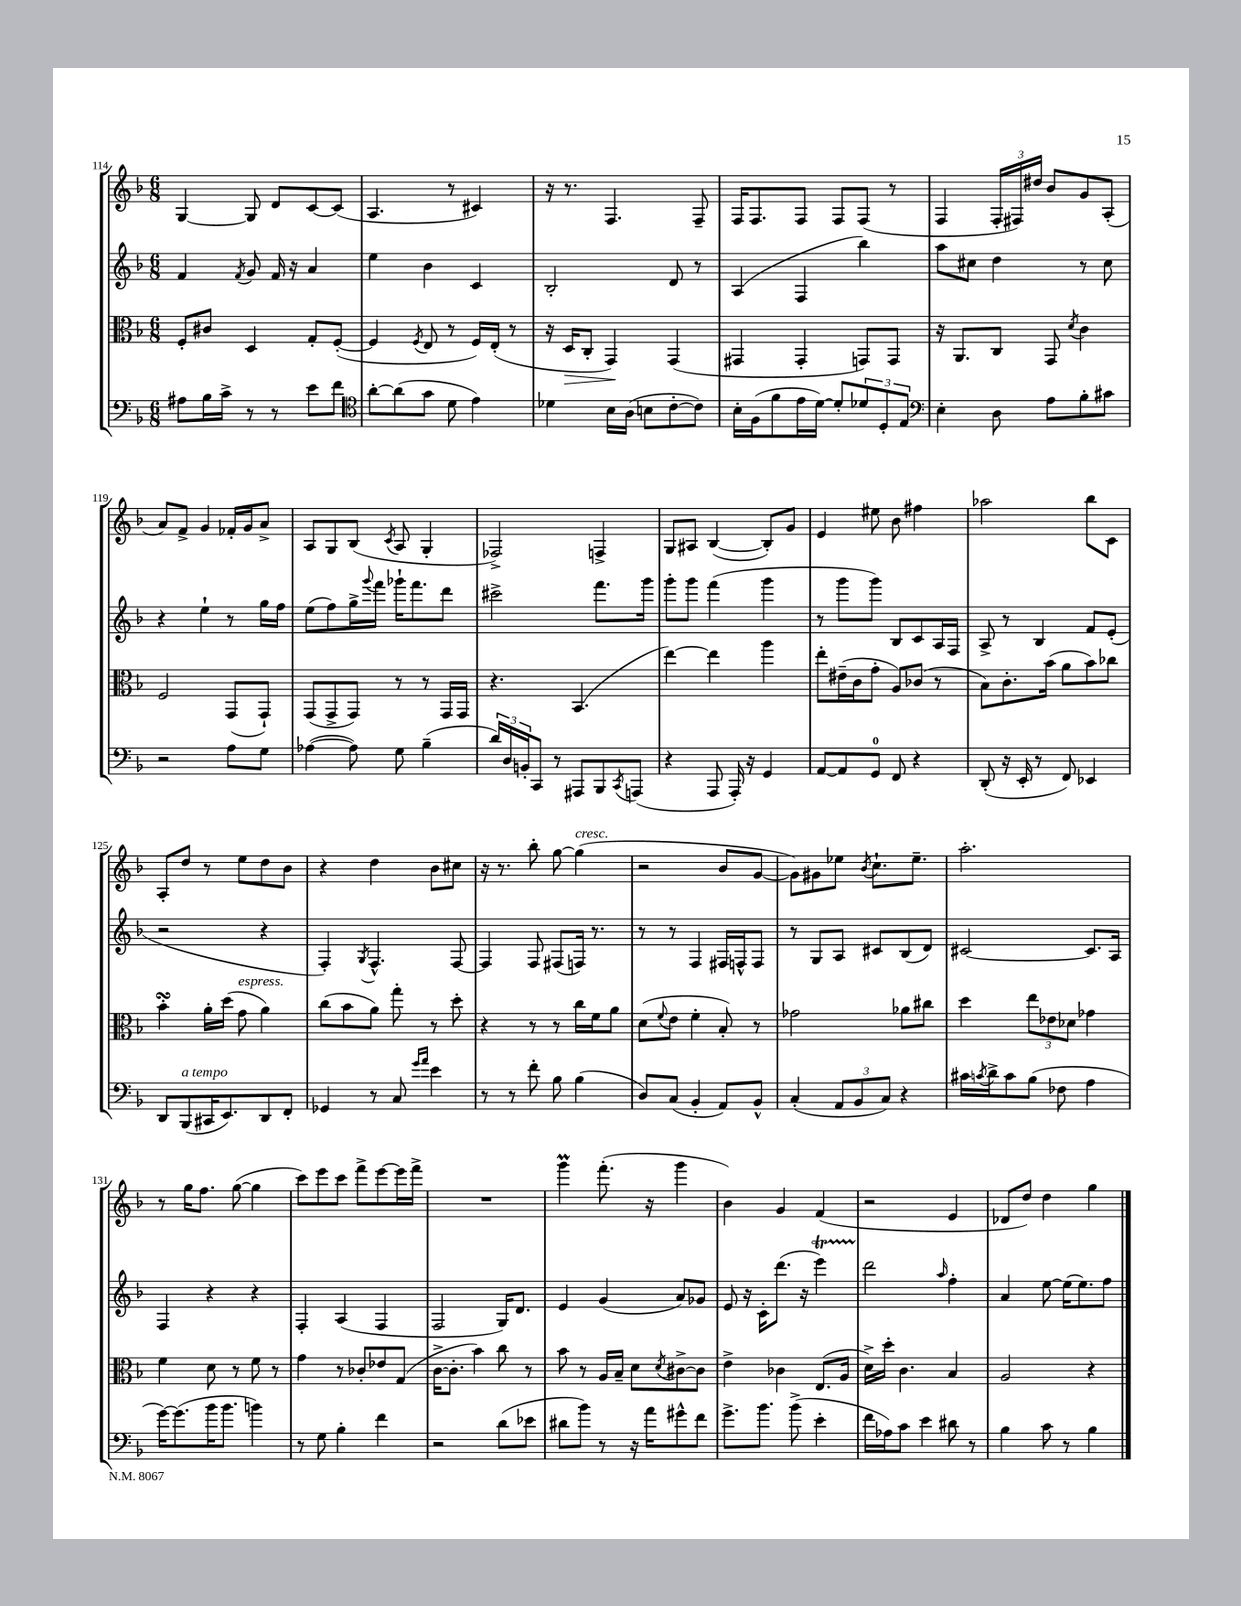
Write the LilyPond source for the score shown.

<<
\new StaffGroup <<
\new Staff = "s0" {
    \clef treble \key f \major \numericTimeSignature \time 6/8
    g4~ g8 d'8 c'8~ c'8( |
    a4. r8 cis'4) |
    r16 r8. f4. f8-- |
    f16 f8. f8 f8 f8( r8 |
    f4 \tuplet 3/2 { f16-. fis16) dis''16 } bes'8 g'8 a8-.( |
    a'8) f'8-> g'4 fes'16-. g'16 a'8-> |
    a8 g8 bes8( \acciaccatura { c'8 } a8 g4-. |
    fes2->) f4-> |
    g8 ais8 bes4~( bes8-.) g'8 |
    e'4 eis''8 bes'8 fis''4 |
    aes''2 bes''8 c'8 |
    a8-. d''8 r8 e''8 d''8 bes'8 |
    r4 d''4 bes'8 cis''8 |
    r16 r8. bes''8-. g''8~ g''4^\markup { \italic "cresc." }( |
    r2 bes'8 g'8~ |
    g'8) gis'8 ees''8 \acciaccatura { bes'8 } c''8.-! ees''8.-- |
    a''2.-. |
    r8 g''16 f''8. g''8~( g''4 |
    c'''8) e'''8 c'''8 f'''8-> e'''8~ e'''16 f'''16-> |
    R2. |
    g'''4\prall f'''8.-.( r16 g'''4 |
    bes'4) g'4 f'4( |
    r2 e'4 |
    des'8 d''8) d''4 g''4 \bar "|." |
}
\new Staff = "s1" {
    \clef treble \key f \major \numericTimeSignature \time 6/8
    f'4 \acciaccatura { f'8 } g'8 f'16 r16 a'4 |
    e''4 bes'4 c'4 |
    bes2-. d'8 r8 |
    a4( f4 bes''4) |
    a''8 cis''8 d''4 r8 cis''8 |
    r4 e''4-! r8 g''16 f''16 |
    e''8( f''8) g''16-> \appoggiatura { g'''8 } f'''16 ges'''16-! f'''8. d'''8 |
    cis'''2-> f'''8. g'''16 |
    g'''8-. g'''8 f'''4( g'''4 |
    r8 g'''8 g'''8) bes8 c'8 a16 f16 |
    a8-> r8 bes4 f'8 e'8-.( |
    r2 r4 |
    f4-.) \acciaccatura { g8 } f4.-^ f8~ |
    f4 f8 fis8( f16) r8. |
    r8 r8 f4 fis16 f16-^ f8 |
    r8 g8 a8 cis'8 bes8( d'8) |
    cis'2~ cis'8. a16 |
    f4 r4 r4 |
    f4-. a4( f4 |
    f2 g16) d'8. |
    e'4 g'4( a'8) ges'8 |
    e'8 r16 c'16-. d'''8.( r16 e'''4\startTrillSpan) |
    d'''2\stopTrillSpan \grace { a''16 } f''4-. |
    a'4 e''8~ e''16( e''8.) f''8 \bar "|." |
}
\new Staff = "s2" {
    \clef alto \key f \major \numericTimeSignature \time 6/8
    f8-. cis'8 d4 g8-. f8~-.( |
    f4 \acciaccatura { f8 } e8 r8 f16) e16-.( r8 |
    r16 d16\> c8-. g,4\!) g,4( |
    gis,4 gis,4-. g,8) g,8 |
    r16 a,8. c8 g,8 \acciaccatura { d'8 } c'4 |
    f2 g,8( g,8-!) |
    g,8( g,8-> g,8) r8 r8 g,16 g,16 |
    r4. bes,4.( |
    e''4~) e''4 a''4 |
    e''8-. eis'16--( c'16 g'8-. a8) ces'8( r8 |
    bes8) c'8.-. bes'16( a'8 bes'8) ces''8 |
    bes'4-.\turn a'16-. d''16( g'8^\markup { \italic "espress." } a'4) |
    c''8( bes'8 a'8) g''8-. r8 d''8-. |
    r4 r8 r8 c''16 f'16 a'8 |
    d'8( \appoggiatura { f'8 } e'8 f'4-. bes8-.) r8 |
    ges'2 aes'8 cis''8 |
    d''4 \tuplet 3/2 { e''8 ees'8 des'8 } ges'4 |
    f'4 d'8 r8 f'8 r8 |
    g'4 r8 ces'8-. ees'8 g8( |
    c'16~-> c'8.-. bes'4) c''8 r8 |
    bes'8 r8 a16 bes16-- d'8 \acciaccatura { d'8 } cis'8~-> cis'8 |
    e'4-> ces'4 e8.( a16 |
    d'16->) d''16-. c'4. bes4 |
    a2 r4 \bar "|." |
}
\new Staff = "s3" {
    \clef bass \key f \major \numericTimeSignature \time 6/8
    ais8 bes16 c'16-> r8 r8 e'8 f'8 |
    \clef tenor a'8~-. a'8( g'8 d'8 e'4) |
    des'4 bes16 a16( b8 c'8~-. c'8) |
    bes16-. f16( f'8 e'16 d'16~) d'8-. \tuplet 3/2 { des'8 d8-. e8 } |
    \clef bass e4-. d8 a8 bes8-. cis'8 |
    r2 a8 g8 |
    aes4~( aes8) g8 bes4--( |
    \tuplet 3/2 { d'16) d16 b,16-. } c,8 r8 ais,,8 bes,,8 \acciaccatura { c,8 } a,,8( |
    r4 a,,8 a,,16-.) r16 g,4 |
    a,8~ a,8 g,8-0 f,8 r4 |
    d,8-.( r16 e,16-. r8 f,8) ees,4 |
    d,8 bes,,8^\markup { \italic "a tempo" }( cis,16 e,8.) d,8 f,8-. |
    ges,4 r8 c8 \grace { g'16 a'16 } e'4 |
    r8 r8 f'8-. bes8 bes4( |
    d8) c8( bes,4-. a,8) bes,8-^ |
    c4-.( \tuplet 3/2 { a,8 bes,8 c8) } r4 |
    cis'16 \acciaccatura { c'8 } d'16-> c'8 bes8( fes8 a4 |
    g'16~) g'8.( bes'16 bes'8. b'4) |
    r8 g8 bes4-. f'4 |
    r2 d'8( ees'8 |
    dis'8 bes'8) r8 r16 a'16 gis'8-^ f'8 |
    g'8.-> bes'8. bes'8->( e'4-. |
    f'16 aes16) c'8 e'4 dis'8 r8 |
    bes4 c'8 r8 bes4 \bar "|." |
}
>>
>>
\layout { \context { \Score currentBarNumber = #114 } }
